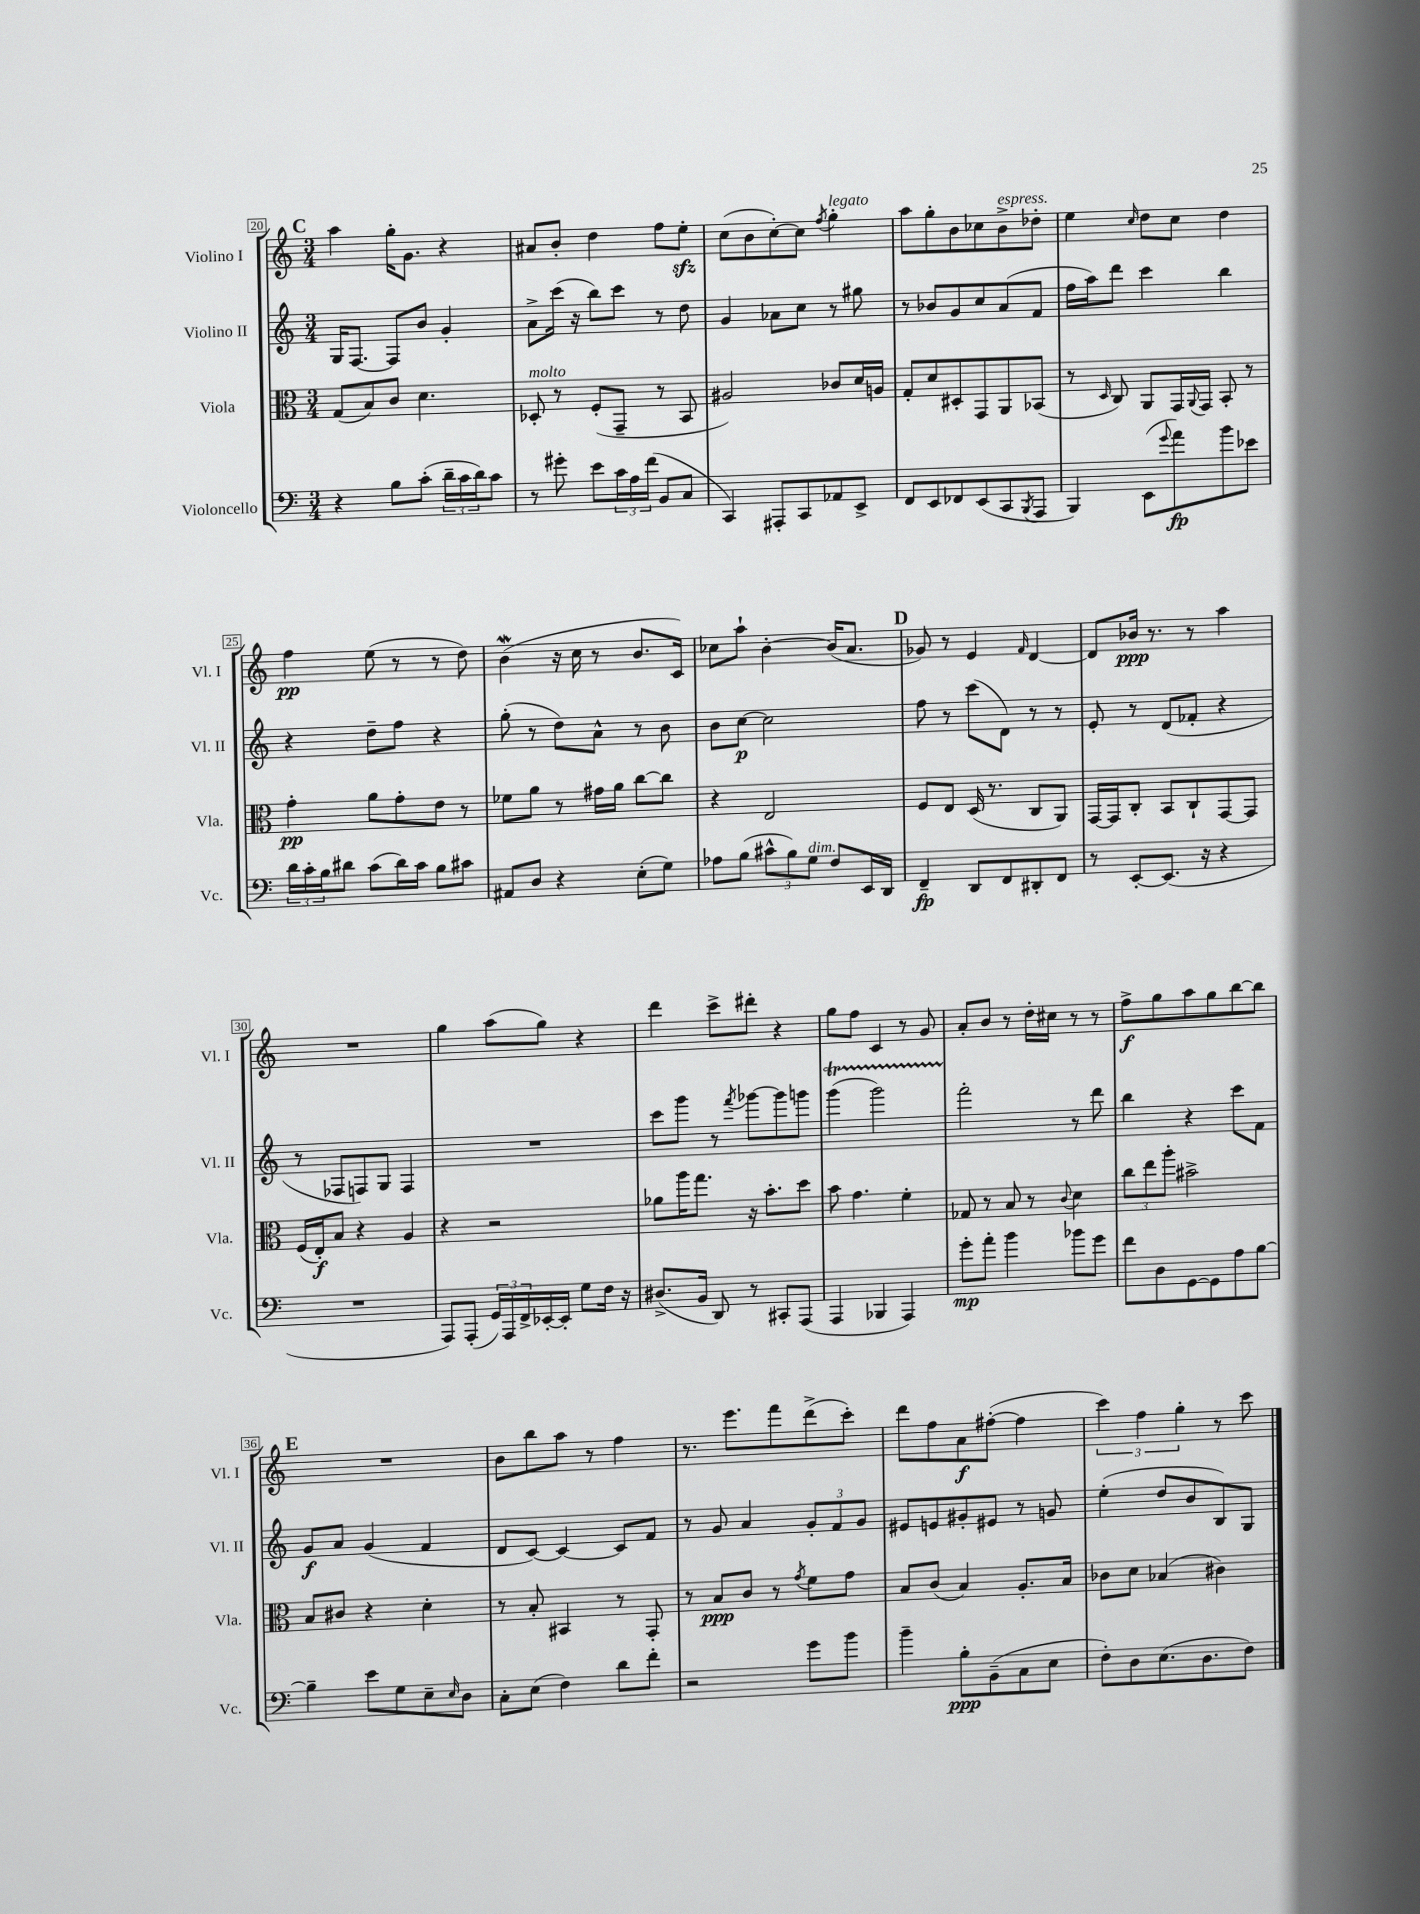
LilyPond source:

<<
\new StaffGroup <<
\new Staff = "s0" \with { instrumentName = "Violino I" shortInstrumentName = "Vl. I" } {
    \clef treble \key c \major \numericTimeSignature \time 3/4
    \mark \markup { \bold "C" } a''4 g''16-. g'8. r4 |
    ais'8 b'8-. d''4 f''8 e''8-.\sfz |
    c''8( b'8 c''8~-.) c''8 \acciaccatura { f''8 } g''4-.^\markup { \italic "legato" } |
    a''8 g''8-. b'8 ces''8 b'8->^\markup { \italic "espress." } des''8-. |
    e''4 \grace { c''16 } d''8 c''8 d''4 |
    f''4\pp e''8( r8 r8 d''8) |
    b'4\mordent( r16 c''16 r8 b'8. c'16) |
    ces''8 a''8-! b'4~-. b'16( a'8. |
    \mark \markup { \bold "D" } ges'8) r8 e'4 \grace { f'16 } d'4~ |
    d'8 bes'16\ppp r8. r8 a''4 |
    R2. |
    g''4 a''8( g''8) r4 |
    d'''4 c'''8-> dis'''8-. r4 |
    g''8 f''8 c'4 r8 g'8 |
    a'8-. b'8 r8 d''16-. cis''16 r8 r8 |
    f''8->\f g''8 a''8 g''8 b''8~ b''8 |
    \mark \markup { \bold "E" } R2. |
    b'8 b''8 a''8 r8 f''4 |
    r8. e'''8. f'''8 d'''8->( c'''8-.) |
    d'''8 f''8 a'8\f fis''8~-.( fis''4 |
    \tuplet 3/2 { c'''4) f''4 g''4-. } r8 c'''8 \bar "|." |
}
\new Staff = "s1" \with { instrumentName = "Violino II" shortInstrumentName = "Vl. II" } {
    \clef treble \key c \major \numericTimeSignature \time 3/4
    \mark \markup { \bold "C" } g16 f8.~ f8 b'8 g'4-. |
    a'8-> c'''16( r16 b''8) c'''8 r8 d''8 |
    g'4 aes'8 c''8 r8 gis''8 |
    r8 bes'8 g'8 c''8 a'8( f'8 |
    f''16 a''16) d'''8 c'''4 b''4 |
    r4 d''8-- f''8 r4 |
    g''8-.( r8 d''8) a'8-^ r8 b'8 |
    b'8 c''8~\p c''2 |
    \mark \markup { \bold "D" } f''8 r8 c'''8( d'8) r8 r8 |
    e'8-. r8 d'8( fes'8-. r4 |
    r8 fes8 f8) g8 f4 |
    R2. |
    c'''8 g'''8 r8 \acciaccatura { f'''8 } ges'''8~ ges'''8 g'''8 |
    g'''4\startTrillSpan( g'''2) |
    f'''2-.\stopTrillSpan r8 d'''8 |
    b''4 r4 c'''8 f'8 |
    \mark \markup { \bold "E" } g'8\f a'8 g'4( f'4 |
    d'8 c'8~) c'4~ c'8 f'8 |
    r8 g'8 a'4 \tuplet 3/2 { g'8-. f'8 g'8 } |
    eis'8 e'8 gis'8-. eis'8 r8 g'8 |
    e''4-.( d''8 b'8 b8) g8 \bar "|." |
}
\new Staff = "s2" \with { instrumentName = "Viola" shortInstrumentName = "Vla." } {
    \clef alto \key c \major \numericTimeSignature \time 3/4
    \mark \markup { \bold "C" } g8( b8) c'8 d'4. |
    des8-.^\markup { \italic "molto" } r8 f8-.( g,8-- r8 b,8 |
    ais2) ces'8 d'16 a16 |
    g8-. d'8 dis8-. g,8 a,8 bes,8( |
    r8 \grace { d16 } c8) a,8 g,16 \appoggiatura { a,8 } g,16 b,8-. r8 |
    g'4-.\pp a'8 g'8-. e'8 r8 |
    fes'8 a'8 r8 gis'16 a'16 c''8~ c''8 |
    r4 e2 |
    \mark \markup { \bold "D" } f8 e8 d16( r8. c8 a,8) |
    g,16~ g,16 c8-. b,8 c8-! g,8~ g,8 |
    f16( e16-.\f) b8 r4 a4 |
    r4 r2 |
    aes'8 a''16 g''8. r16 b'8.-. d''8 |
    b'8 g'4. f'4-. |
    ges8 r8 b8 r8 \appoggiatura { c'8 } d'4 |
    \tuplet 3/2 { c''8 e''8 a''8-. } bis'2-> |
    \mark \markup { \bold "E" } b8 cis'8 r4 d'4-. |
    r8 b8-. bis,4 r8 g,8-. |
    r8 b8\ppp c'8 r8 \acciaccatura { g'8 } f'8 g'8 |
    b8 c'8( b4) a8.-. b16 |
    ces'8 d'8 bes4( cis'4) \bar "|." |
}
\new Staff = "s3" \with { instrumentName = "Violoncello" shortInstrumentName = "Vc." } {
    \clef bass \key c \major \numericTimeSignature \time 3/4
    \mark \markup { \bold "C" } r4 b8 c'8-.( \tuplet 3/2 { d'16-- c'16 d'16) } c'8 |
    r8 gis'8-. e'8 \tuplet 3/2 { c'16 a16 f'16( } b,8 c8 |
    c,4) ais,,8-. c,8 aes,8 e,8-> |
    f,8 e,8 fes,8 e,8( c,8 \acciaccatura { b,,8 } a,,8 |
    b,,4) e,8( \appoggiatura { g'8 } a'8\fp) b'8 ees'8 |
    \tuplet 3/2 { d'16 c'16-. b16 } dis'8 c'8( dis'16) c'16 b8 cis'8 |
    ais,8 d8 r4 e8-.( g8) |
    aes8 b8( \tuplet 3/2 { cis'8-^ b8) g8^\markup { \italic "dim." } } f8 e,16 d,16 |
    \mark \markup { \bold "D" } f,4--\fp d,8 f,8 dis,8-. f,8 |
    r8 e,8~-. e,8.( r16 r4 |
    R2. |
    a,,8) a,,8-.( \tuplet 3/2 { g,16) a,,16 f,16-> } ees,16~-. ees,16-. g8 f16 r16 |
    dis8.->( b,16 d,8) r8 cis,8-. a,,8( |
    a,,4 bes,,4 a,,4) |
    g'8-.\mp a'8-. b'4 bes'8 g'8 |
    f'8 d8 g,8~ g,8 a8 b8~ |
    \mark \markup { \bold "E" } b4-- e'8 g8 e8-- \grace { e16 } d8 |
    c8-. e8( f4) d'8 f'8-. |
    r2 g'8 b'8 |
    b'4-- b8-.\ppp b,8--( c8 e8 |
    f8-.) d8 e8.( d8. f8) \bar "|." |
}
>>
>>
\layout { \context { \Score currentBarNumber = #20 \override BarNumber.stencil = #(make-stencil-boxer 0.1 0.3 ly:text-interface::print) } }
